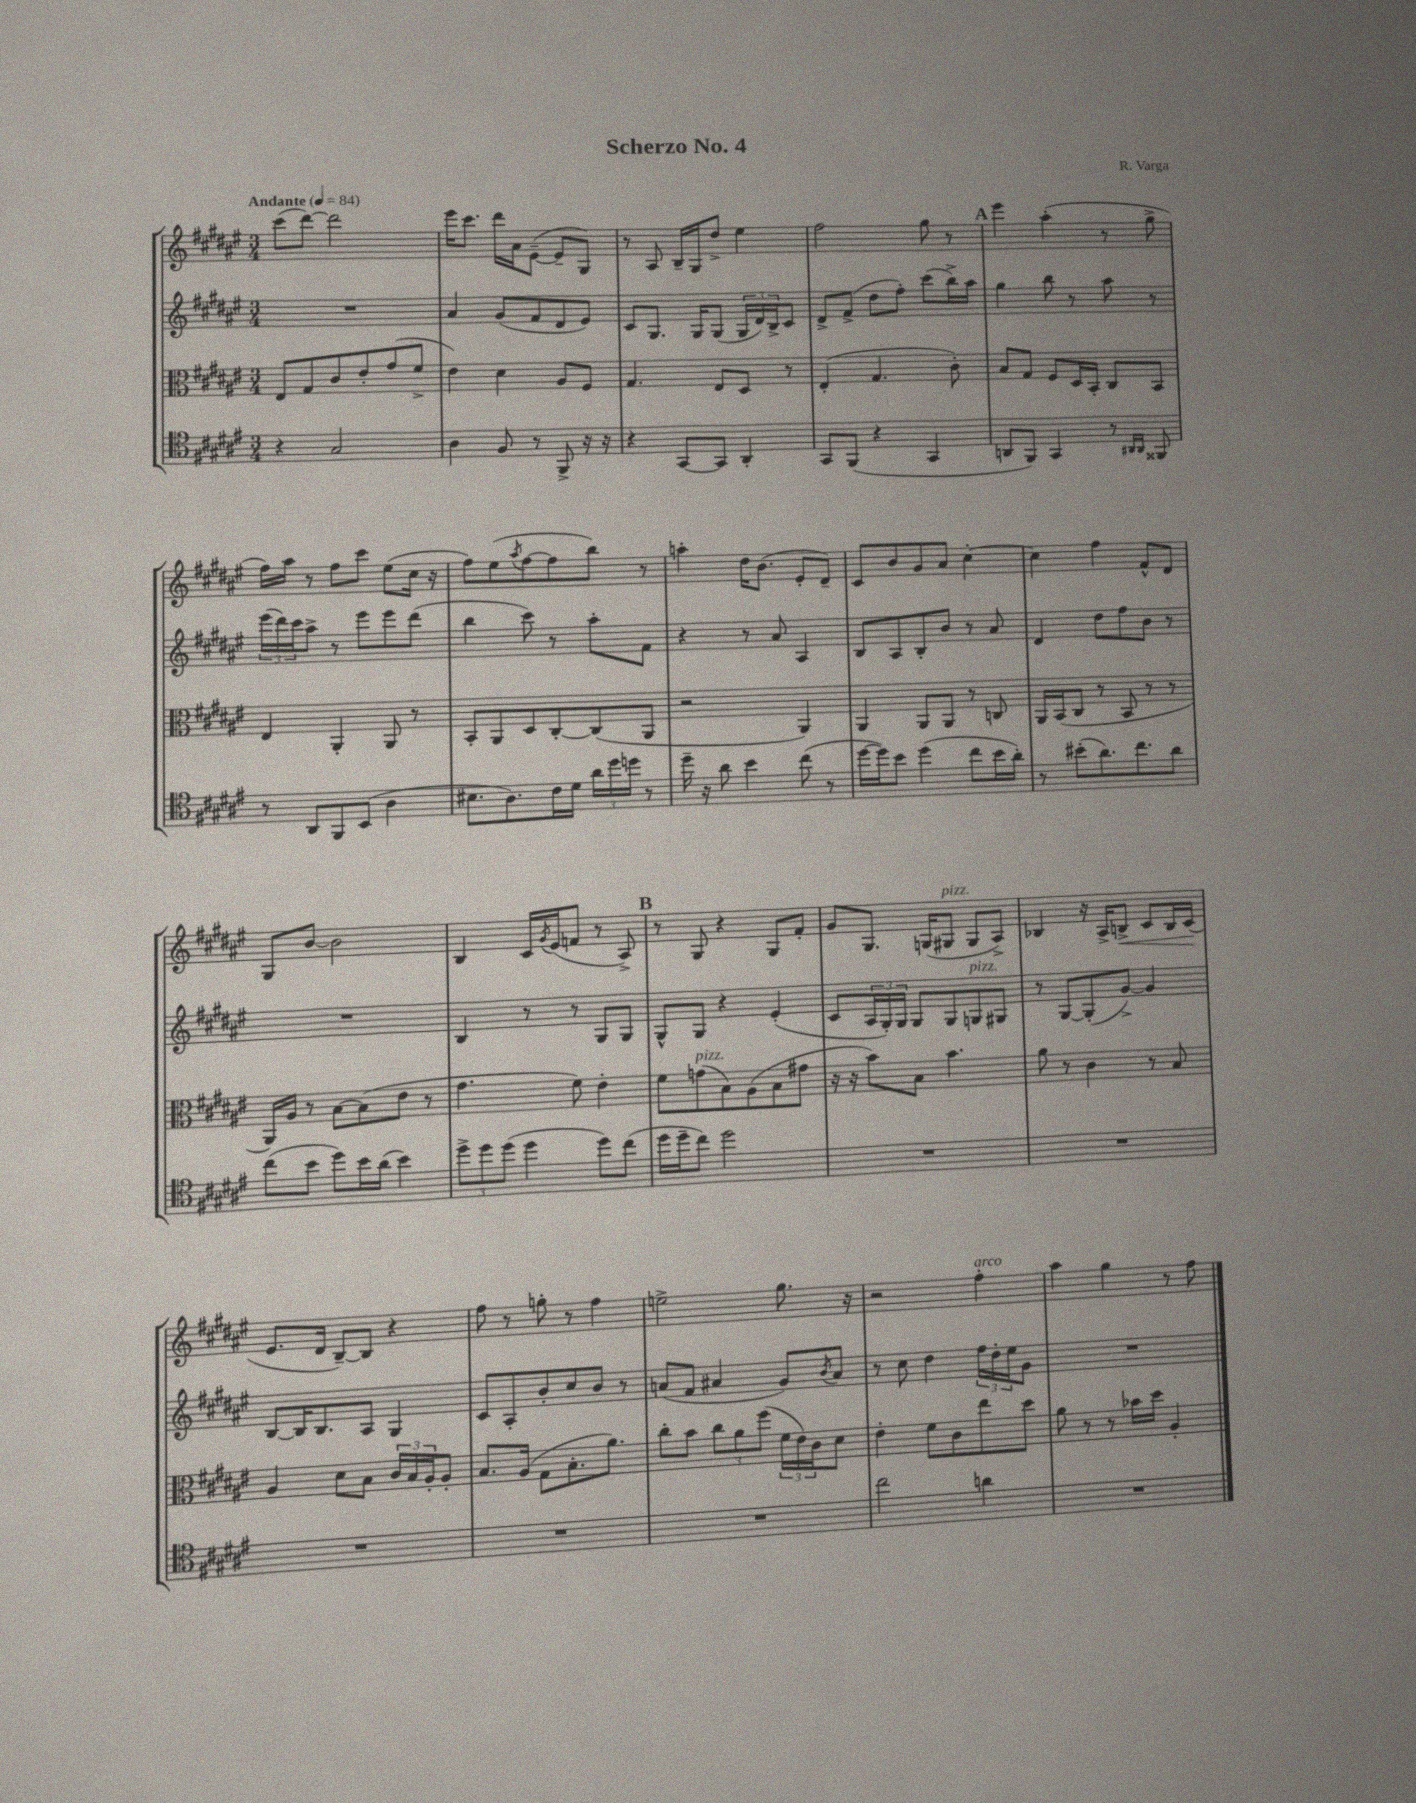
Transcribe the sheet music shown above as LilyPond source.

\header { title = "Scherzo No. 4" composer = "R. Varga" }
<<
\new StaffGroup <<
\new Staff = "s0" {
    \clef treble \key fis \major \numericTimeSignature \time 3/4 \tempo "Andante" 4 = 84
    cis'''8( dis'''8~) dis'''2 |
    eis'''16 cis'''8. dis'''16 ais'16 eis'8~--( eis'8-- gis8) |
    r8 ais8 b16-- gis16 dis''8-> eis''4 |
    fis''2 gis''8 r8 |
    \mark \markup { \bold "A" } eis'''4 ais''4-.( r8 gis''8-> |
    fis''16) ais''16 r8 fis''8 cis'''8 eis''8( cis''16 r16 |
    fis''8) eis''8( \acciaccatura { ais''8 } fis''8~ fis''8 b''8) r8 |
    a''4-. dis''16 b'8.( eis'8-. dis'8--) |
    cis'8 b'8 gis'8 ais'8 cis''4~-. |
    cis''4 fis''4 fis'8-^ dis'8 |
    gis8 b'8~ b'2 |
    b4 cis'16 \acciaccatura { gis'8 } eis'16( f'8 r8 ais8->) |
    \mark \markup { \bold "B" } r8 gis8 r4 gis8 fis'8-. |
    gis'8 gis8. g16( gis8^\markup { \italic "pizz." } gis8 ais8->) |
    bes4 r16 ais16-> b8->\< cis'8 b16 cis'16\!( |
    eis'8. dis'16 b8~--) b8 r4 |
    fis''8 r8 g''8-. r8 fis''4 |
    e''2-> gis''8. r16 |
    r2 fis''4-.^\markup { \italic "arco" } |
    ais''4 gis''4 r8 fis''8 \bar "|." |
}
\new Staff = "s1" {
    \clef treble \key fis \major \numericTimeSignature \time 3/4
    R2. |
    ais'4 gis'8( fis'8 dis'8 eis'8) |
    cis'8 gis8. gis16 gis8( \tuplet 3/2 { gis16 dis'16) b16-> } cis'8 |
    dis'8-> fis'8->( dis''8 fis''8-.) cis'''8( b''16->) ais''16 |
    \mark \markup { \bold "A" } gis''4 b''8 r8 ais''8 r8 |
    \tuplet 3/2 { eis'''16( dis'''16) cis'''16 } ais''8-> r8 eis'''8 eis'''8 dis'''8( |
    b''4 cis'''8) r8 ais''8-. fis'8 |
    r4 r8 ais'8 ais4 |
    b8 ais8 b8-. b'8 r8 ais'8 |
    dis'4 dis''8 fis''8 b'8 r8 |
    R2. |
    b4 r8 r8 gis8 gis8 |
    \mark \markup { \bold "B" } gis8-^ gis8 r4 eis'4-.( |
    cis'8 \tuplet 3/2 { ais16 gis16-.) gis16 } gis8 gis8 g8^\markup { \italic "pizz." } gis8 |
    r8 gis8~ gis8-.( gis'8~->) gis'4 |
    b8~ b16 b8. ais8 gis4 |
    cis'8 ais8-. b'8-. cis''8 b'8 r8 |
    a'8( fis'8 ais'4 gis'8) \acciaccatura { b'8 } ais'8 |
    r8 cis''8 dis''4 \tuplet 3/2 { fis''16 dis''16-. eis''16 } gis'8 |
    R2. \bar "|." |
}
\new Staff = "s2" {
    \clef alto \key fis \major \numericTimeSignature \time 3/4
    eis8 gis8 cis'8 eis'8-. gis'8( fis'8-> |
    eis'4) dis'4 ais8 fis8 |
    gis4. eis8 dis8 r8 |
    eis4-.( gis4. cis'8-.) |
    \mark \markup { \bold "A" } b8 gis8 fis8 dis16 b,16-. cis8 b,8 |
    eis4 ais,4-. ais,8 r8 |
    b,8-. ais,8 dis8 cis8~-. cis8( ais,8 |
    r2 ais,4) |
    ais,4 ais,8 ais,8 r8 c8 |
    ais,16 b,16( cis8 r8 b,8 r8 r8 |
    ais,16) ais16 r8 b8~ b8( eis'8 r8 |
    gis'4. fis'8) eis'4-. |
    \mark \markup { \bold "B" } fis'8 g'8^\markup { \italic "pizz." }( b8) ais8( b8 gis'8 |
    r16 r16 b'8) b8 b'4. |
    ais'8 r8 cis'4 r8 b8 |
    ais4 dis'8 b8 \tuplet 3/2 { cis'16 b16 ais16-. } ais8-. |
    b8. ais16( gis8 b8.-. ais'8.) |
    cis''8-. b'8 \tuplet 3/2 { cis''8 ais'8 fis''8( } \tuplet 3/2 { fis'16 eis'16) cis'16 } dis'8 |
    eis'4-. fis'8 cis'8 eis''8 dis''8 |
    ais'8 r8 r8 bes'16 dis''16 ais4-. \bar "|." |
}
\new Staff = "s3" {
    \clef tenor \key fis \major \numericTimeSignature \time 3/4
    r4 gis2 |
    ais4 fis8 r8 fis,8-> r16 r16 |
    r4 gis,8~ gis,8 ais,4-. |
    gis,8 fis,8( r4 gis,4 |
    \mark \markup { \bold "A" } a,8 fis,8) gis,4 r8 \grace { ais,16 ais,16 } fisis,8 |
    r8 ais,8 fis,8 b,8( ais4 |
    bis8. ais8.) cis'16 dis'16 \tuplet 3/2 { ais'16 dis''16 d''16 } r8 |
    dis''16-- r16 ais'8 b'4 cis''8( r8 |
    dis''16~ dis''16) b'8 dis''4( cis''8 b'16 ais'16-.) |
    r8 bis'8-.( ais'8.) cis''8. ais'8 |
    cis''8( b'8 dis''8) b'16 ais'16( b'4) |
    \tuplet 3/2 { dis''8-> dis''8 dis''8( } dis''4 dis''8) cis''8( |
    \mark \markup { \bold "B" } dis''16 dis''16-- cis''8) dis''2 |
    R2. |
    R2. |
    R2. |
    R2. |
    R2. |
    cis''2 a'4 |
    R2. \bar "|." |
}
>>
>>
\layout { \context { \Score \remove "Bar_number_engraver" } }
